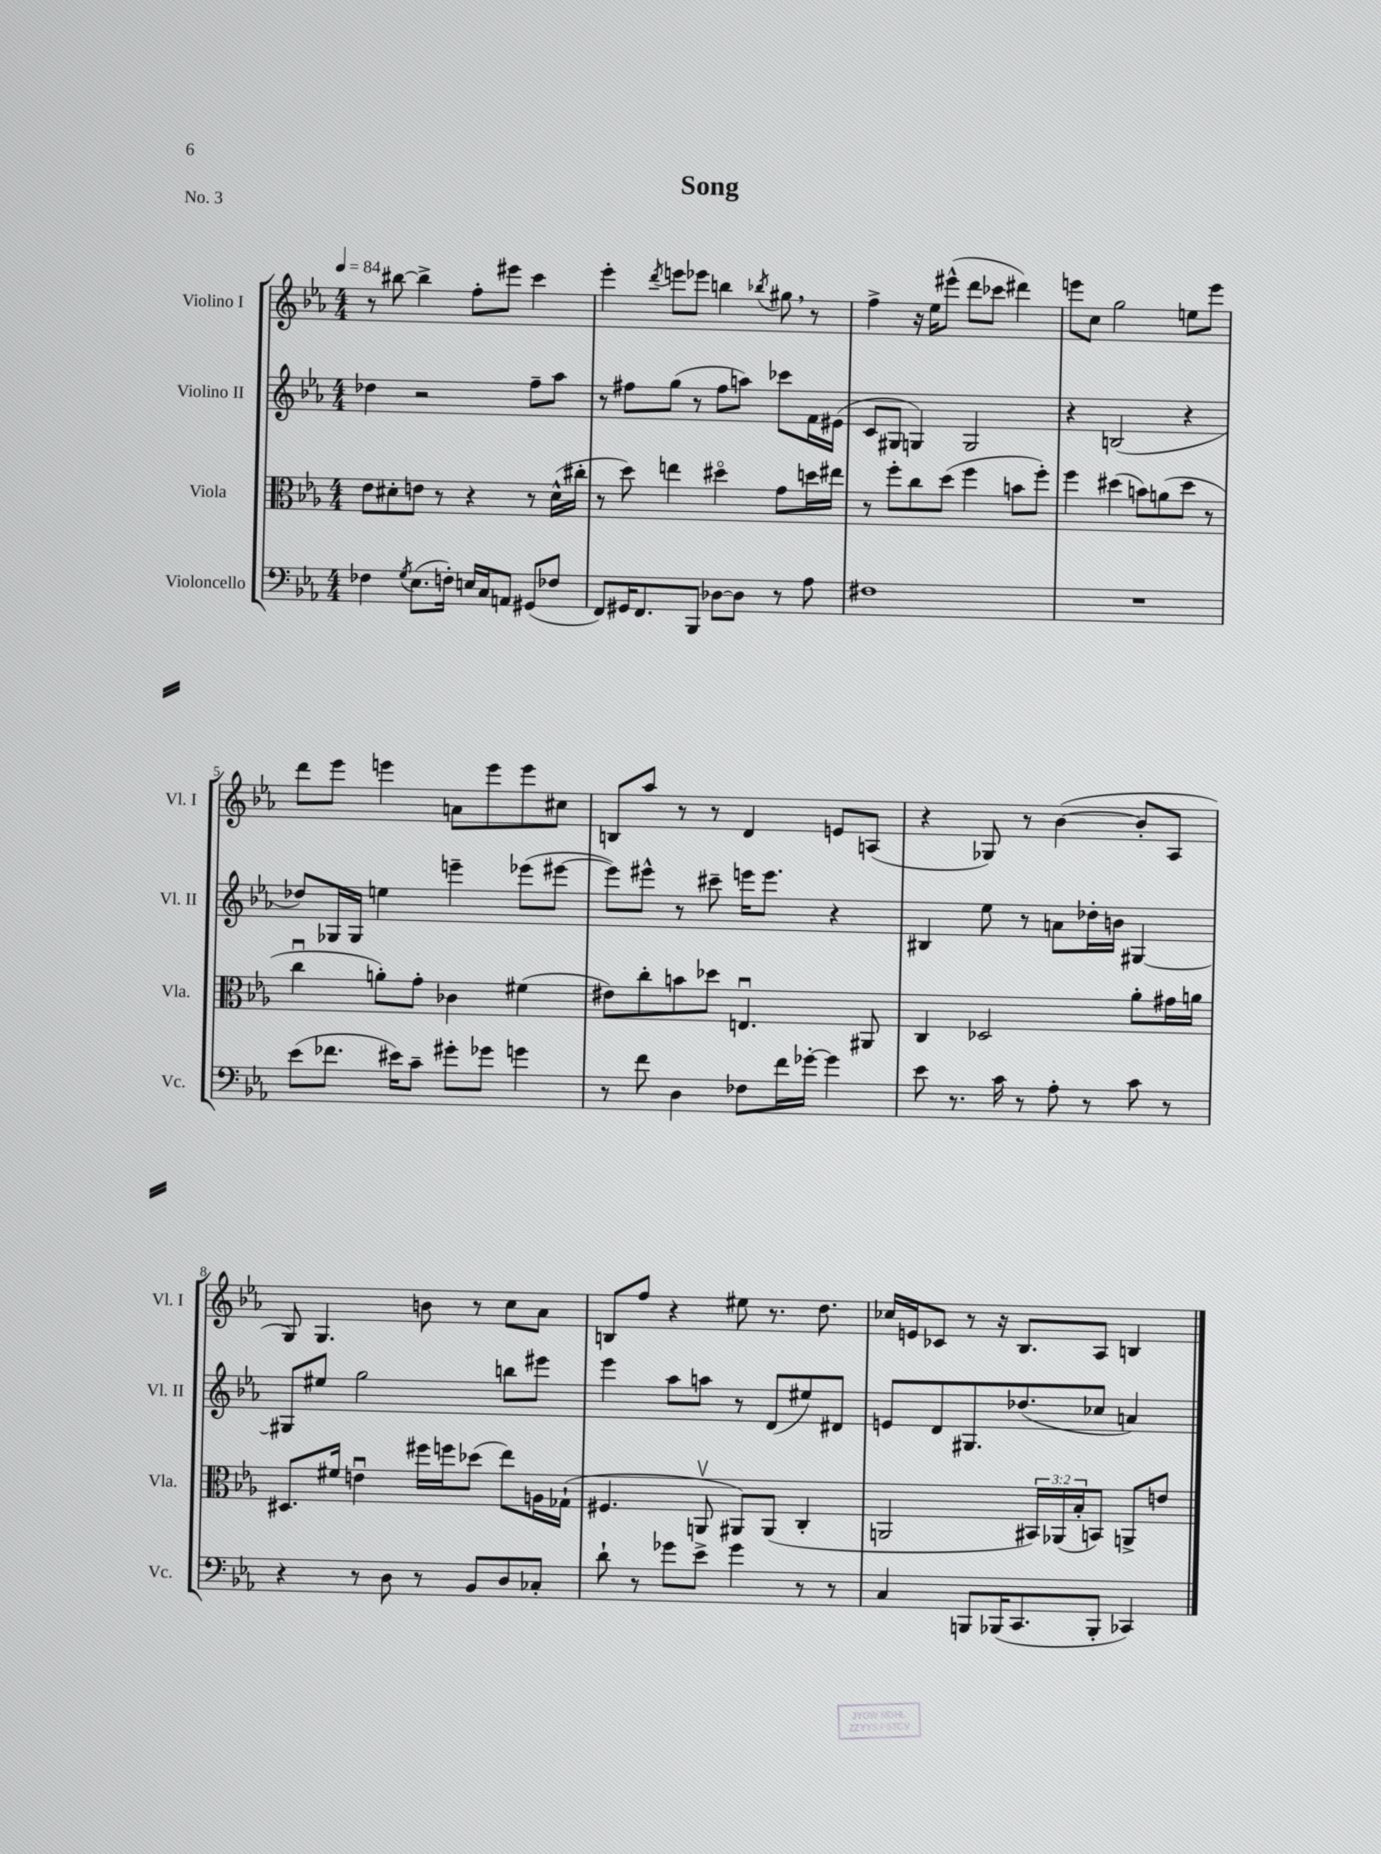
\header { title = "Song" piece = "No. 3" }
<<
\new StaffGroup <<
\new Staff = "s0" \with { instrumentName = "Violino I" shortInstrumentName = "Vl. I" } {
    \clef treble \key ees \major \numericTimeSignature \time 4/4 \tempo 4 = 84
    r8 bis''8~ bis''4-> f''8-. eis'''8 c'''4 |
    ees'''4-. \acciaccatura { d'''8 } e'''8 ees'''8 b''4 \acciaccatura { bes''8 } gis''8 \breathe r8 |
    f''4-> r16 ees''16 eis'''8-^( d'''8 ces'''8 dis'''4) |
    e'''8 c''8 g''2 e''8 e'''8 |
    d'''8 ees'''8 e'''4 a'8 e'''8 e'''8 cis''8 |
    b8 aes''8 r8 r8 d'4 e'8 a8( |
    r4 ges8) r8 bes'4~( bes'8-. aes8 |
    g8) g4. b'8 r8 c''8 aes'8 |
    b8 f''8 r4 eis''8 r8. d''8. |
    ces''16 e'16 ces'8 r8 r16 bes8. aes8 b4 \bar "|." |
}
\new Staff = "s1" \with { instrumentName = "Violino II" shortInstrumentName = "Vl. II" } {
    \clef treble \key ees \major \numericTimeSignature \time 4/4
    des''4 r2 f''8-- aes''8 |
    r8 fis''8 g''8( r8 fis''8 a''8) ces'''8 f'16 eis'16( |
    c'8 gis8 g4) g2 |
    r4 b2( r4 |
    des''8) ges16 ges16 e''4 e'''4-- ees'''8( eis'''8~ |
    eis'''8) eis'''8-^ r8 cis'''8-- e'''16 e'''8. r4 |
    bis4 ees''8 r8 a'8 des''16-. b'16 gis4~ |
    gis8 eis''8 g''2 b''8 eis'''8 |
    ees'''4 aes''8 a''8 r8 d'8( eis''8) dis'8 |
    e'8 d'8 gis8. des''8.( ces''8 a'4) \bar "|." |
}
\new Staff = "s2" \with { instrumentName = "Viola" shortInstrumentName = "Vla." } {
    \clef alto \key ees \major \numericTimeSignature \time 4/4 \override Staff.TupletNumber.text = #tuplet-number::calc-fraction-text
    ees'8 dis'8-. e'8 r8 r4 r8 dis'16-^( cis''16-. |
    r8 d''8) e''4 dis''4\flageolet g'8 d''16 eis''16 |
    r8 f''8-. c''8 d''8( f''4 b'8 f''8-.) |
    f''4 dis''4( b'8) a'8( dis''8 r8 |
    c''4\downbow a'8-.) g'8-. ces'4 fis'4( |
    eis'8) c''8-. b'8 des''8 e4.\downbow ais,8 |
    c4 des2 aes'8-. gis'16 a'16 |
    dis8. fis'16 e'4\downbow fis''16 f''16 des''8( ees''8) a16 ges16-!( |
    fis4. a,8\upbow ais,8) ais,8( c4-. |
    a,2 \tuplet 3/2 { bis,16) aes,16( bes16-. } b,8) a,8-> e'8 \bar "|." |
}
\new Staff = "s3" \with { instrumentName = "Violoncello" shortInstrumentName = "Vc." } {
    \clef bass \key ees \major \numericTimeSignature \time 4/4
    fes4 \acciaccatura { g8 } ees8.( f16-.) e16 c16 a,8 gis,8( fes8 |
    f,8) gis,16 f,8. bes,,8 des8~ des8 r8 aes8 |
    fis1 |
    R1 |
    ees'8( fes'8. eis'16) c'8-- gis'8-. ges'8 g'4 |
    r8 f'8 d4 fes8 f'16 ges'16~-. ges'4 |
    ees'8 r8. c'16 r8 aes8-. r8 c'8 r8 |
    r4 r8 d8 r8 bes,8 d8 ces8-. |
    d'8-! r8 ges'8 ees'8-> ges'4 r8 r8 |
    c4 b,,8 bes,,16( c,8. bes,,8-. ces,4) \bar "|." |
}
>>
>>
